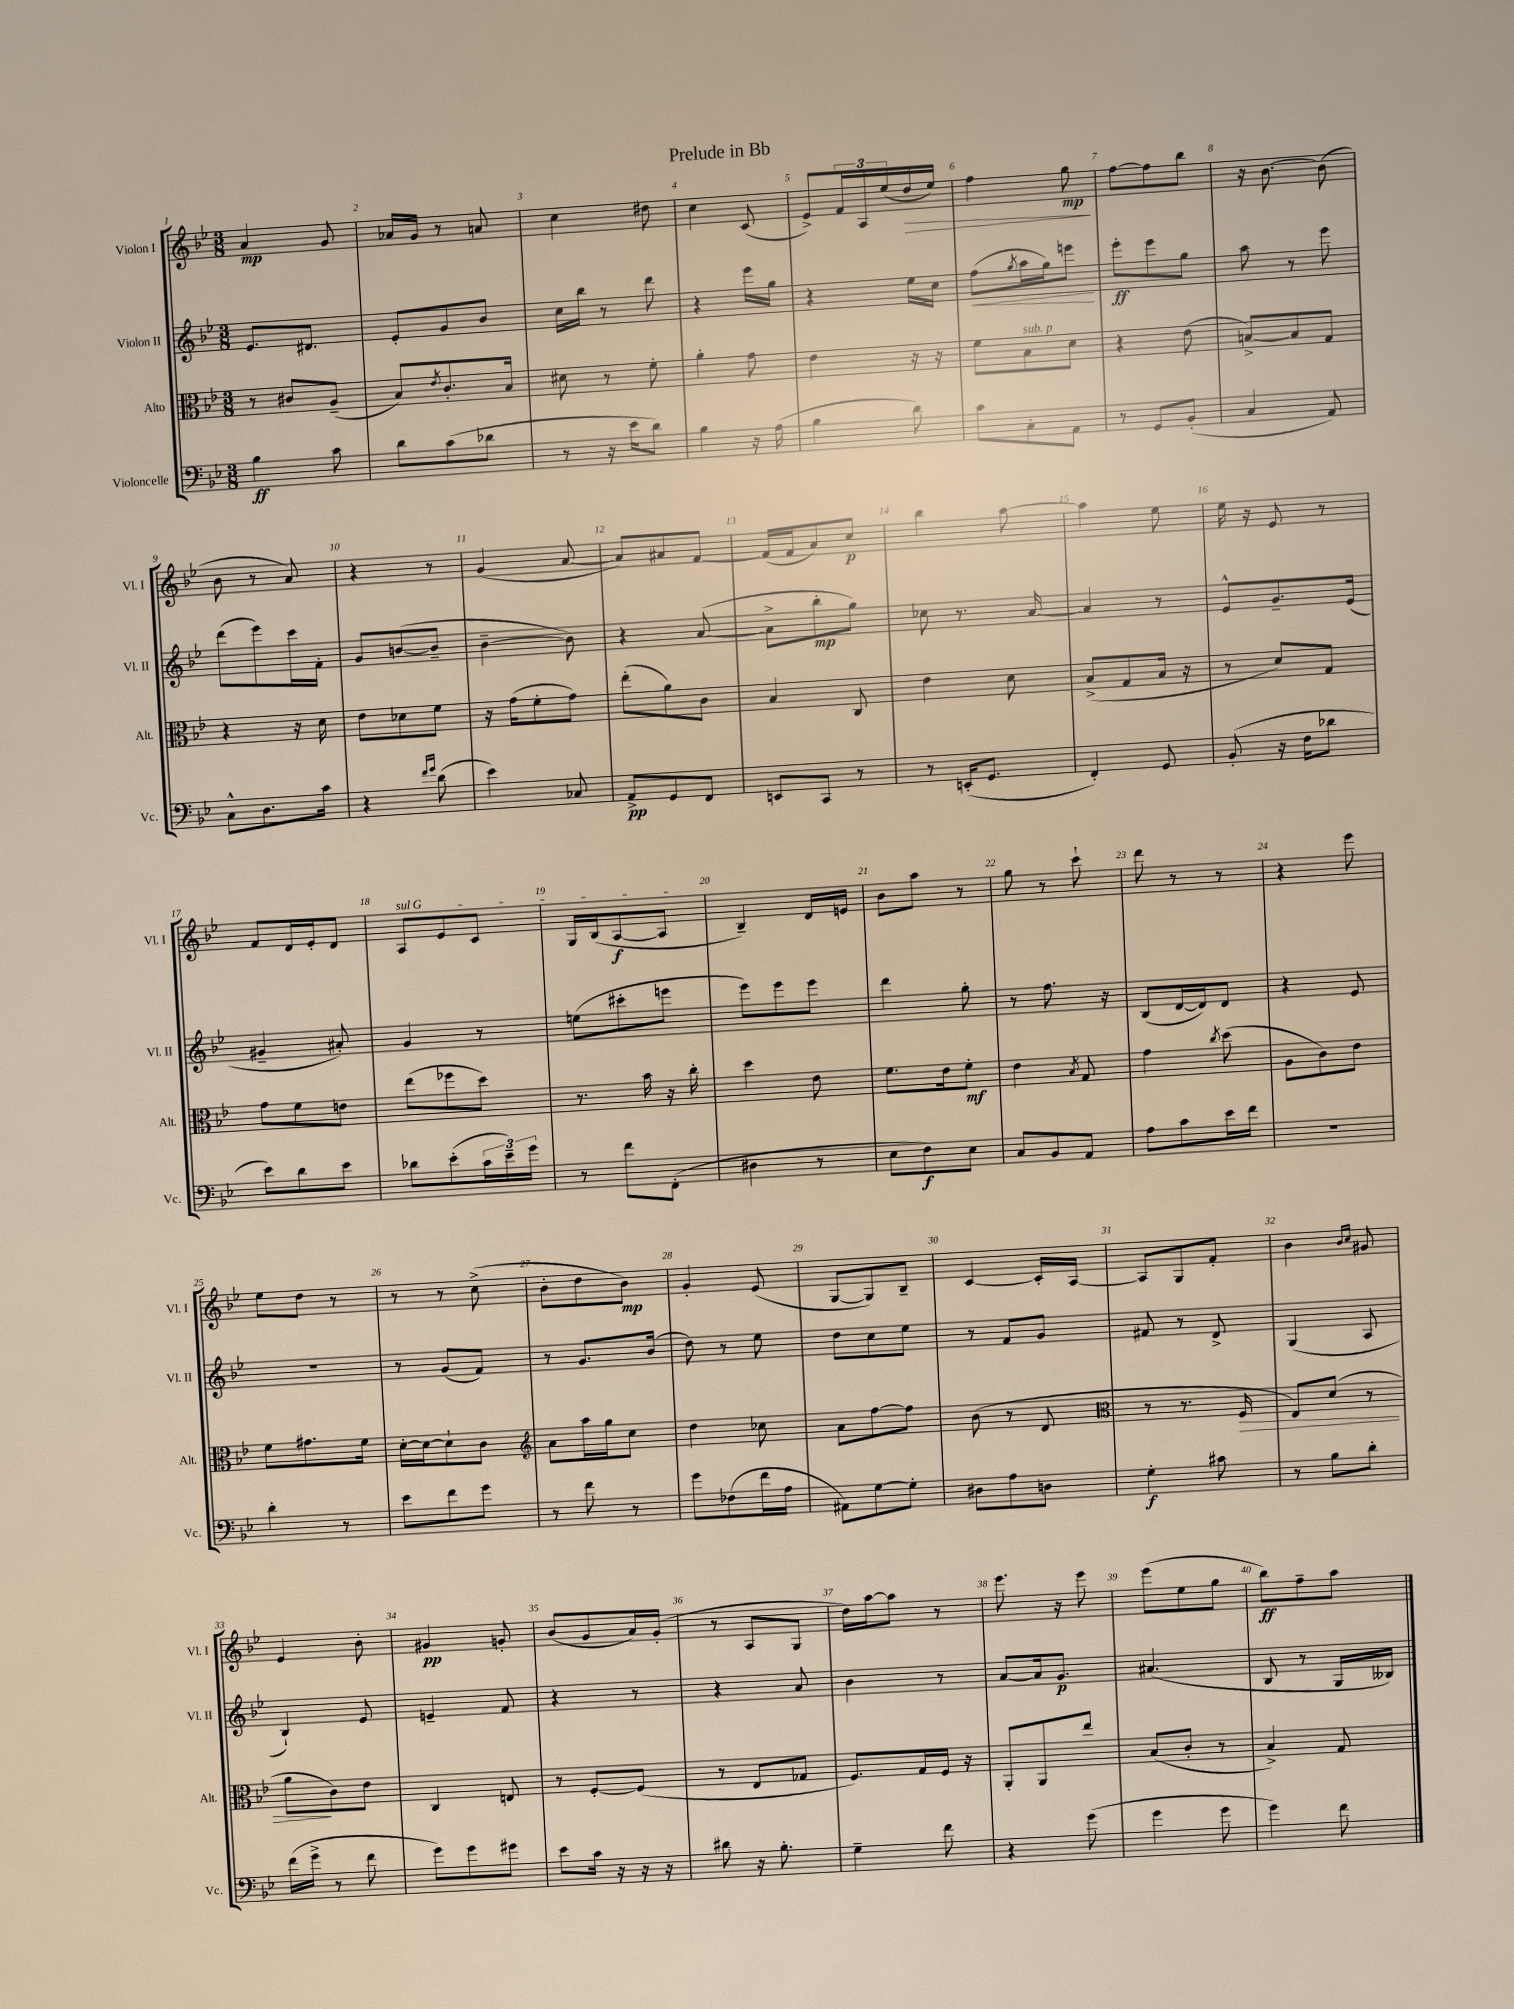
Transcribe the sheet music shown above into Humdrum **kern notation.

**kern	**kern	**kern	**kern
*staff4	*staff3	*staff2	*staff1
*clefF4	*clefC3	*clefG2	*clefG2
*k[b-e-]	*k[b-e-]	*k[b-e-]	*k[b-e-]
*M3/8	*M3/8	*M3/8	*M3/8
4B-	8r	8.e-	4a
.	8c#	.	.
.	.	8.d#	.
8c	(8A~	.	8g
=	=	=	=
8d	8B-)	8e-'	16a-
.	.	.	16g
.	8qe-	.	.
(8c	8.c'	8g	8r
8d-	.	8b-	8a
.	16B-	.	.
=	=	=	=
8r	8d#	16cc	4cc
.	.	16bb-	.
16r	8r	8r	.
16e-	.	.	.
8d)	8f'	8ddd	8dd#
=	=	=	=
4B-	4a'	4r	4cc
16r	8g	16eee-	(8c
(16A	.	16gg	.
=	=	=	=
4B-	4e-	4r	8e-^)
.	.	.	24f
.	.	.	24A
.	.	.	(24ee-
8d)	16r	16ee-	16dd
.	16r	16cc	16ee-)
=	=	=	=
8c	8f	(8ff	4ff
.	.	8qgg	.
8C'	8B-	16aa	.
.	.	16gg)	.
8AA	8d	8eee	8gg
=	=	=	=
8r	4r	8eee-'	[8ff
8GG	.	8eee-	8ff]
(8BB-'	(8e-	8gg	8bb-
=	=	=	=
4C	[8B^)	8aa	16r
.	.	.	[8.b-
.	8B]	8r	.
8AA)	8G	8eee-	(8b-]
=	=	=	=
8C^^	4r	(8ddd	8b-
8.D	.	8eee-)	8r
.	16r	16ccc	8a)
16c	16d	16f'	.
=	=	=	=
4r	8e-	8g	4r
.	8d-	([8b	.
16qqf	.	.	.
16qqg	.	.	.
(8d	8f	8b~]	8r
=	=	=	=
4e-)	16r	[4b-~	(4g
.	(16g	.	.
.	8f'	.	.
8C-	8g)	8b-])	[8a
=	=	=	=
8AA^	(8ee-'	4r	8a])
8GG	8a)	.	8a#
8FF	8c	([8a	[8f
=	=	=	=
8EE	4B-	8a^]	(16f]
.	.	.	16f
8CC	.	8bb-'	8a)
8r	8C	8gg)	8cc
=	=	=	=
8r	4e-	8cc-	4bb-
(16EE'	.	8.r	.
8.GG	.	.	.
.	8d	.	[8aa
.	.	[16a	.
=	=	=	=
4FF')	(8B-^	4a]	4aa]
.	8G	.	.
8GG	16B-	8r	8ee-
.	16r	.	.
=	=	=	=
(8BB-'	8r	8e-^^	16ee-
.	.	.	16r
16r	8d)	8.g~	8e-
16F	.	.	.
8d-	8G	.	8r
.	.	(16e-	.
=	=	=	=
8e-)	8g	4g#~	8f
8d	8f	.	16d
.	.	.	16e-'
8e-	8e	8a#')	8d
=	=	=	=
8d-	(8ee-	4g	8A
(8e-'	8ff-	.	8e-
24c	8dd)	8r	8c
24e-~)	.	.	.
24g	.	.	.
=	=	=	=
8r	8.r	(8ee	16G
.	.	.	(16B-
8f	.	8ccc#'	[8A
.	16b-	.	.
(8FF'	16r	8eee	8A]
.	16cc'	.	.
=	=	=	=
4D#	4dd	8eee-)	4B-~)
.	.	8eee-	.
8r	8e-	8eee-	16d
.	.	.	16e
=	=	=	=
8E-	8.f	4ddd	8b-
8F)	.	.	8aa
.	16e-	.	.
8E-	8f'	8gg'	8r
=	=	=	=
8C	4e-	8r	8gg
8BB-	.	8.ff	8r
.	8qB-	.	.
8AA	8G	.	8ccc`
.	.	16r	.
=	=	=	=
8A	4g	(8B-	8ddd
8c	.	[16d	8r
.	.	16d])	.
.	8qcc	.	.
16e-	(8dd	8d	8r
16f	.	.	.
=	=	=	=
4.r	8A	4r	4r
.	8c)	.	.
.	8e-	8e-	8eee-
=	=	=	=
4d'	8f	4.r	8ee-
.	8.g#	.	8dd
8r	.	.	8r
.	16f	.	.
=	=	=	=
8e-	[16d'	8r	8r
.	16d_	.	.
8f	8d`]	(8g	8r
8g	8c	8f)	(8cc^
=	=	=	=
*	*clefG2	*	*
8r	8a	8r	8b-'
8f	16aa	8.g	8dd
.	16gg	.	.
8r	8cc	.	8b-)
.	.	(16b-	.
=	=	=	=
8g	4dd	8dd)	4g'
(8F-	.	8r	.
16f	8cc-	8ee-	(8e-
16A	.	.	.
=	=	=	=
8AA#)	8a	8dd	[8G
[8G	[8ff	8cc	8G])
8G']	8ff]	8ee-	8B-~
=	=	=	=
8D#	(8b-	8r	[4c
8A	8r	8f	.
8D	8d	8g	16c']
.	.	.	[16A
=	=	=	=
*	*clefC3	*	*
4G'	8r	8f#	8A]
.	8.r	8r	8G
8c#	.	8d^	8f'
.	16F	.	.
=	=	=	=
8r	8E-)	(4G	4b-
8B-	(8d	.	.
.	.	.	16qqb-
.	.	.	16qqcc
8d'	8r	8A	8g#
=	=	=	=
(16f	8a	4B-`)	4e-
16g^	.	.	.
8r	8c)	.	.
8f	8e-	8e-	8b-'
=	=	=	=
8g)	4C	4e~	4g#
8g	.	.	.
8g#	8E	8f	8g'
=	=	=	=
8e-	8r	4r	(8b-
16c	[8F'	.	8g
16r	.	.	.
16r	(8F]	8r	16a)
16r	.	.	(16g'
=	=	=	=
8d#	8r	4r	8r
16r	8E-	.	8A
8.B-'	.	.	.
.	8G-	8a	8G
=	=	=	=
4G~	8.F)	4b-	16dd)
.	.	.	[16aa
.	.	.	8aa]
.	16G	.	.
8f	16F	8r	8r
.	16r	.	.
=	=	=	=
4r	8AA'	[8a	8.eee-
.	8AA	16a]	.
.	.	8.g	16r
(8g	8ee-	.	8eee-
=	=	=	=
4g	(8B-	(4.a#	(8eee-
.	8c'	.	8ee-
8g	8r	.	8gg
=	=	=	=
4g)	4B-^)	8B-	8bb-)
.	.	8r	8ff~
8f	8G	16G	8aa
.	.	16B--)	.
==	==	==	==
*-	*-	*-	*-
